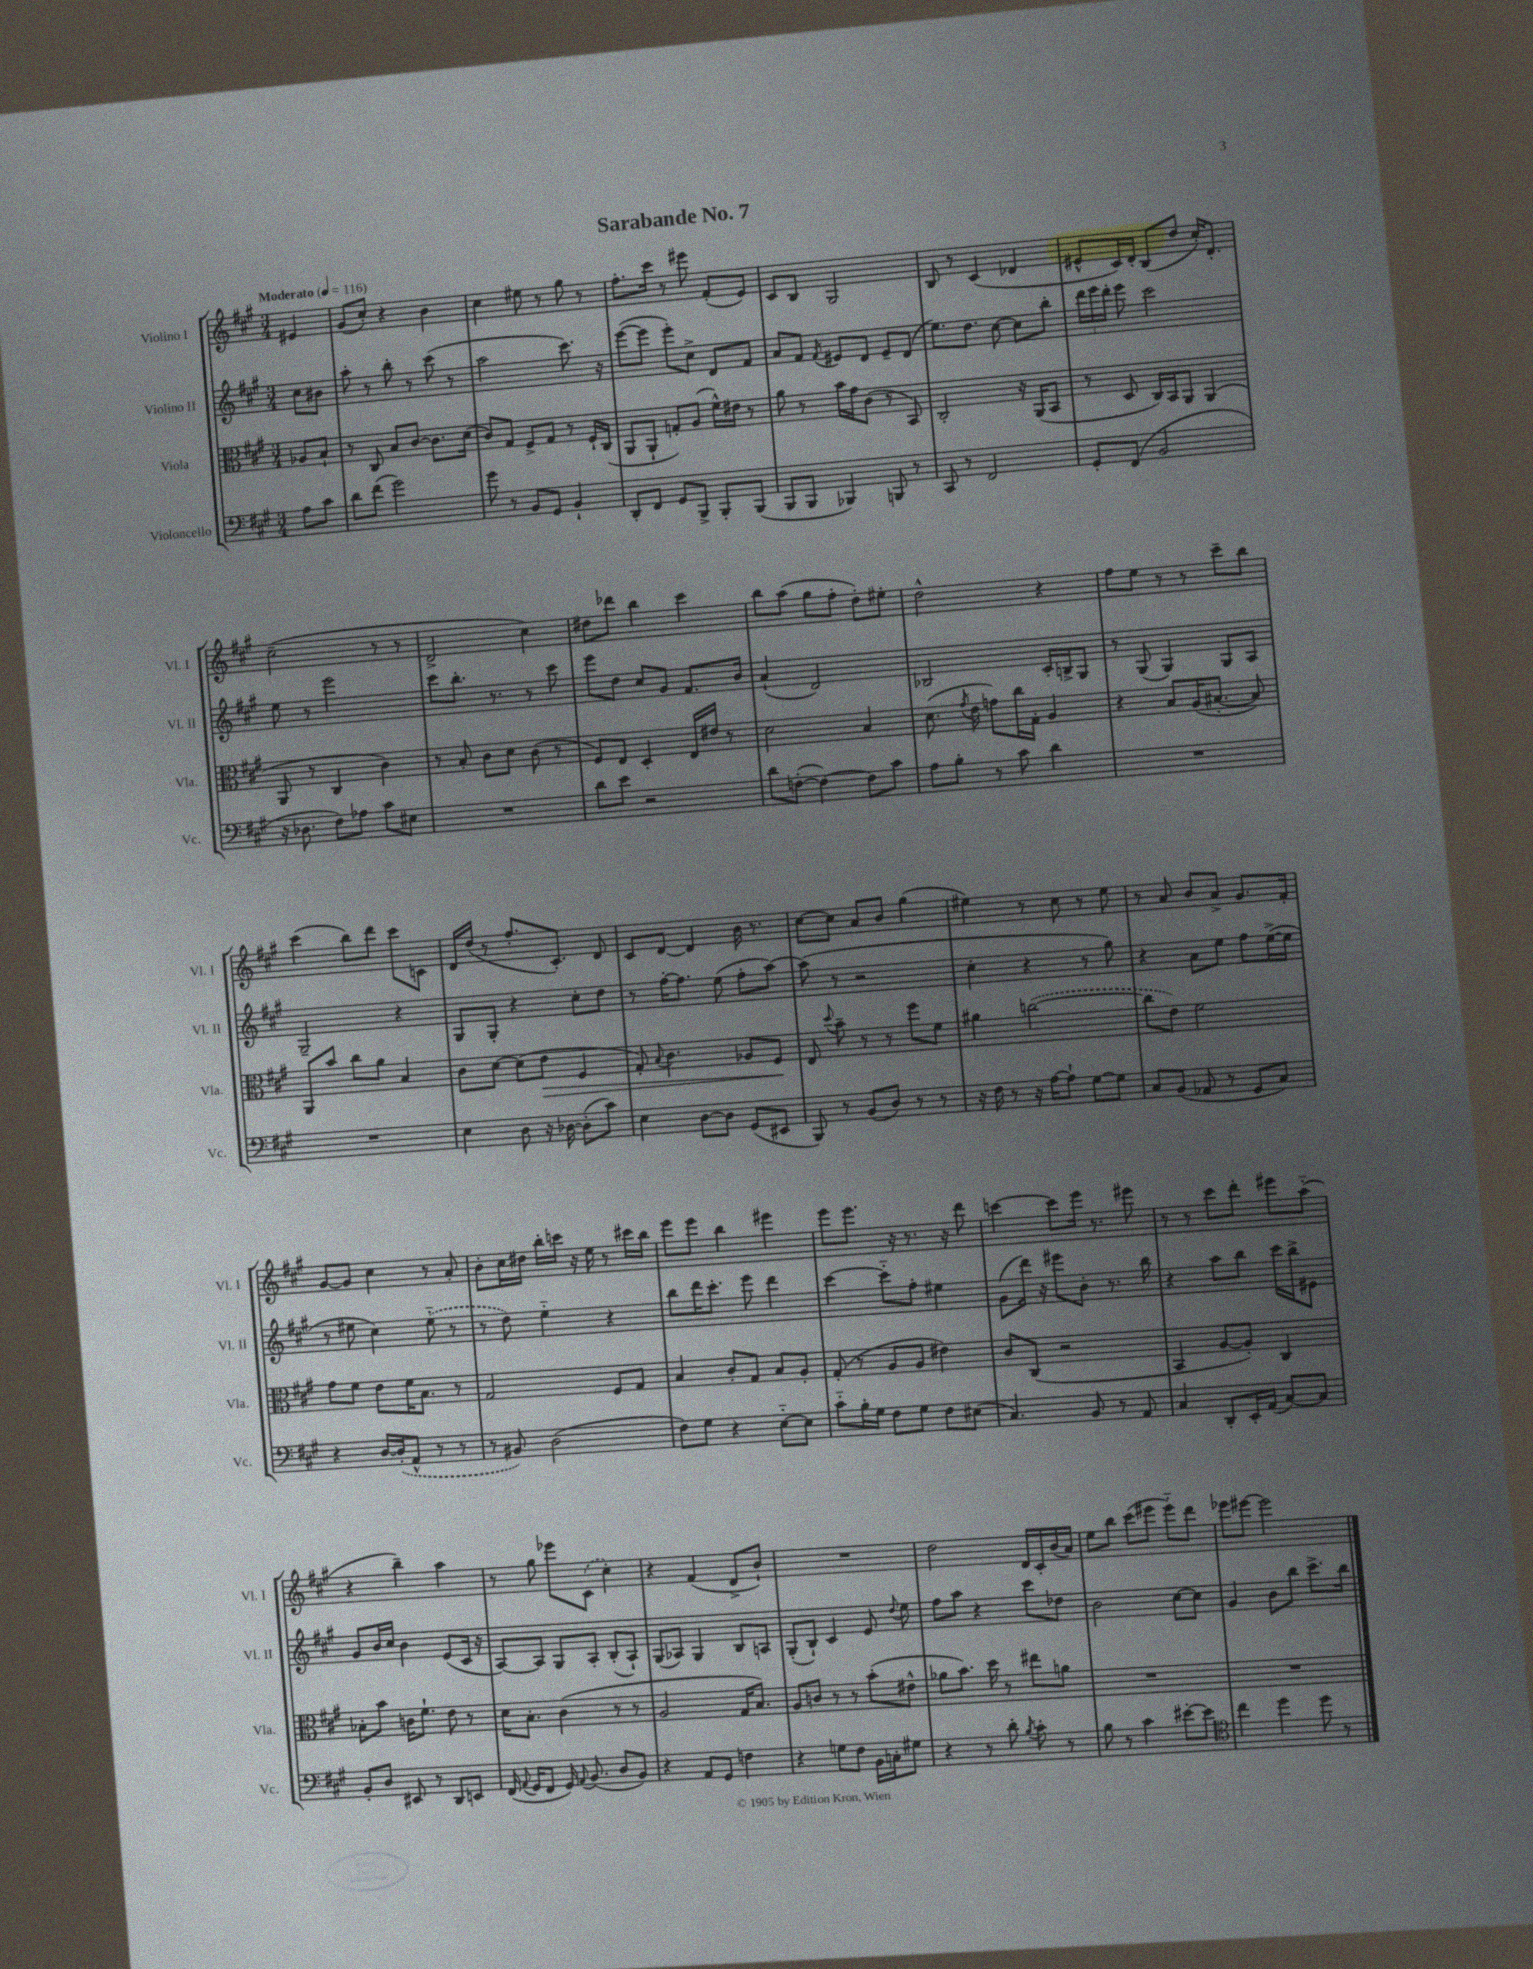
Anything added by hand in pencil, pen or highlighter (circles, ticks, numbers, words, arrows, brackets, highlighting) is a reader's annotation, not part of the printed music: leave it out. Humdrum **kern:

**kern	**kern	**dynam	**kern	**kern
*part4	*part3	*part3	*part2	*part1
*staff4	*staff3	*staff3	*staff2	*staff1
*I"Violoncello	*I"Viola	*	*I"Violino II	*I"Violino I
*I'Vc.	*I'Vla.	*	*I'Vl. II	*I'Vl. I
*clefF4	*clefC3	*	*clefG2	*clefG2
*k[f#c#g#]	*k[f#c#g#]	*	*k[f#c#g#]	*k[f#c#g#]
*M3/4	*M3/4	*	*M3/4	*M3/4
*MM116	*MM116	*	*MM116	*MM116
=	=	=	=	=
!	!	!	!	!LO:TX:a:B:t=Moderato
8A\L	8A-X/L	.	8cc#\L	4e#X/
8c#\J	8B`/J	.	8b#X\J	.
=1	=1	=1	=1	=1
8d\L	8r	.	8aa'\	(8g#/L
(8f#\J	8C#/	.	8r	8cc#'/J)
2g#\)	8B/L	.	8bb'\	4r
.	[8c#/J	.	8r	.
.	8.c#\L]	.	(8ccc#\	4b\
.	.	.	8r	.
.	(16d\Jk	.	.	.
=2	=2	=2	=2	=2
8g#\	8c#/L)	.	2aa\	4cc#\
8r	8G#/J	.	.	.
8BB/L	8F#^/L	.	.	8ee#X\
8GG#/J	8G#/J	.	.	8r
4BB`/	8r	.	8.ccc#\)	8gg#\
.	16F#`/LL	.	.	8r
.	(16C#/JJ	.	16r	.
=3	=3	=3	=3	=3
8DD'/L	8AA/L	.	([8eee\L	8.ff#'\L
8FF#/J	8AA`/J	.	8eee\J]	.
.	.	.	.	16ccc#\Jk
8GG#/L	8Gn'/L)	.	8eee'\L)	8r
8BBB^/J	(8A/J	.	8cc#^\J	8eee#X\
8BBB'/L	16f#^^\LL)	.	8d/L	(8f#'/L
.	16e#X\JJ	.	.	.
(8BBB/J	8r	.	8f#/J	8e/J)
=4	=4	=4	=4	=4
8BBB/L	8a\	.	8a/L	8c#/L
8BBB/J	8r	.	8f#/J	8B/J
.	.	.	8qf#/	.
4BBB-X/)	16b\LL	.	8e#X/L	2G#/
.	16g#\J	.	.	.
.	(8c#\J	.	8d/J	.
8BBBn/	8r	.	8e#~/L	.
8r	8BB/)	.	(8d/J	.
=5	=5	=5	=5	=5
8CC#/	2C#'/	.	8.ee\L)	8B/
8r	.	.	.	8r
.	.	.	8.dd\J	.
2FF#/	.	.	.	(4c#/
.	.	.	[8cc#\	.
.	16r	.	8cc#\L]	4d-X/
.	(16AA/KL	.	.	.
.	8BB/J	.	8bb'\J	.
=6	=6	=6	=6	=6
8GG#'/L	8r	.	24ddd\LL	8e#X^^/L
.	.	.	24eee\	.
.	.	.	24ddd'\JJ	.
(8FF#/J	8D/	.	8eee\	16c#/L)
.	.	.	.	16d'/JJ
2BB/	16C#/LL)	.	2ccc#\	(8B/L
.	16BB/J	.	.	.
.	8AA/J	.	.	8dd/J
.	(4AA/	.	.	16cc#'/KL)
.	.	.	.	8.d'/J
!!LO:LB:g=z
=7	=7	=7	=7	=7
16r	8AA/	.	8ee\	(2cc#~\
8.D-X\	.	.	.	.
.	8r	.	8r	.
8F#\L)	4C#/	.	2eee\	.
8A-X\J	.	.	.	.
8c#\L	4c#\)	.	.	8r
8E#X\J	.	.	.	8r
=8	=8	=8	=8	=8
2.r	8r	.	8ccc#\L	2d^/
.	8B'/	.	8.bb'\J	.
.	8c#\L	.	.	.
.	.	.	8.r	.
.	8d\J	.	.	.
.	(8c#\	.	8r	4cc#\)
.	8r	.	8ccc#\	.
=9	=9	=9	=9	=9
8d\L	8F#/L)	.	8eee\L	8dd#X\L
8e\J	8E/J	.	8dd\J	8ddd-X\J
2r	4D'/	.	8cc#/L	4bb\
.	.	.	8g#/J	.
.	16E/LL	.	8.f#/L	4ccc#\
.	16e#X/JJ	.	.	.
.	8r	.	.	.
.	.	.	16b/Jk	.
=10	=10	=10	=10	=10
8d\L	2d\	.	(4a`/	8bb\L
([8Fn'\J	.	.	.	(8aa\J
4F\_)	.	.	2d/)	8gg#\L
.	.	.	.	8ff#'\J
8F\L]	4B/	.	.	8dd'\L)
8c#\J	.	.	.	8ee#X'\J
=11	=11	=11	=11	=11
8A\L	(8.d\	.	2B-X/	2dd^^\
8B'\J	.	.	.	.
.	8qg#/	.	.	.
.	16e\	.	.	.
8r	8gn\L)	.	.	.
8c#\	16cc#\L	.	.	.
.	16G#'\JJ	.	.	.
4d\	4A/	.	16c#'/LL	4r
.	.	.	16Bn^/J	.
.	.	.	8G#/J	.
=12	=12	=12	=12	=12
2.r	4r	.	8r	8ff#\L
.	.	.	(8G#/	8ee\J
.	8B/L	.	4G#/)	8r
.	(16A/K	.	.	8r
.	[8.B#X'/J	.	.	.
.	.	.	8G#/L	8ccc#~\L
.	8B#/])	.	8A/J	8bb\J
!!LO:LB:g=z
=13	=13	=13	=13	=13
2.r	8AA/L	.	2G#~/	(4ccc#\
.	8b/J	.	.	.
.	8cc#\L	.	.	8bb\L)
.	8a\J	.	.	8ddd\J
.	4B/	.	4r	8ccc#\L
.	.	.	.	8cn\J
=14	=14	=14	=14	=14
4E\	8c#\L	.	8G#/L	16d/LL
.	.	.	.	(16dd/JJ
.	[8d\J	.	8G#'/J	8r
8D\	(8d\L]	.	4r	8.ff#'/L
!	!	!LO:HP:b	!	!
16r	8e\J	>	.	.
[16D-X\	.	.	.	8.c#'/J)
(8D-'\L]	4F#/	.	8cc#'\L	.
8c#\J)	.	.	8dd\J	8d/
=15	=15	=15	=15	=15
4E\	8G#'/)	.	8r	8c#/L
.	8qqB/	.	.	.
.	4.c#\	.	[16ff#'\KL	[8d/J
.	.	.	8.ff#\J]	.
[8D\L	.	.	.	4d/]
8D\J]	.	.	(8ee\	.
(8GG#/L	8A-X/L	.	8ff#'\L	16b\
.	.	.	.	8.r
8EE#X/J	8F#/J	.	[8aa\J)	.
.	.	]	.	.
=16	=16	=16	=16	=16
8BBB/)	8E/	.	(8aa\]	[8cc#\L
.	8qqdd/	.	.	.
8r	8b~\	.	8r	8cc#\J]
(8BB/L	8r	.	2r	8a/L
8D/J)	8r	.	.	8b/J
8r	8ff#\L	.	.	(4gg#\
8r	8f#\J	.	.	.
=17	=17	=17	=17	=17
16r	4a#X\	.	4cc#'\	4ee#X\)
16F#\	.	.	.	.
8r	.	.	.	.
16r	([2ccn\	.	4r	8r
[16A\KL	.	.	.	.
8A`\J]	.	.	.	8cc#\
[8G#\L	.	.	8r	8r
8G#\J]	.	.	8gg#\)	8ee#\
=18	=18	=18	=18	=18
8C#/L	8cc\L]	.	4r	8r
(8BB/J	8e\J)	.	.	8a/
8AA-X/	2f#\	.	8a\L	8b/L
8r	.	.	8ee\J	8a^/J
8GG#/L	.	.	8ff#\L	8.g#/L
8C#/J)	.	.	([16ee^\L	.
.	.	.	16ee\JJ]	16f#'/Jk
!!LO:LB:g=z
=19	=19	=19	=19	=19
4r	8g#\L	.	8r	[8g#/L
.	8f#\J	.	8ee#X\	8g#/J]
[16D/LL	8e\L	.	4cc#\)	4cc#\
(16D'/J]	.	.	.	.
8AA^^/J	16f#\K	.	.	.
.	8.B\J	.	.	.
8r	.	.	(8ee#\	8r
8r	8r	.	8r	8a'/
=20	=20	=20	=20	=20
8r	2G#/	.	8r	8b'\L
8BB#X/)	.	.	8dd\)	16cc#\L
.	.	.	.	16dd#X\JJ
(2D\	.	.	4ee\	16bb'\LL
.	.	.	.	16cccn\JJ
.	.	.	.	16r
.	.	.	.	16ee\
.	8F#/L	.	4r	8r
.	8G#/J	.	.	16ccc#X\LL
.	.	.	.	16bb\JJ
=21	=21	=21	=21	=21
8F#\L)	4B/	.	8bb\L	8eee\L
8G#\J	.	.	16ddd\K	8eee\J
.	.	.	8.ccc#'\J	.
4r	8c#'/L	.	.	4bb\
.	8G#/J	.	8eee\	.
[8E\L	8B/L	.	4ddd\	4eee#X\
8E\J]	8A'/J	.	.	.
=22	=22	=22	=22	=22
8c#\L	(8G#'/	.	[4ccc#\	8eee\L
16B'\L	8r	.	.	8.eee\J
16G#\JJ	.	.	.	.
8F#\L	8A/L	.	8ccc#\L]	.
.	.	.	.	16r
8G#\J	8A/J	.	8ff#'\J	8.r
8F#\L	4e#X\)	.	4ee#X\	.
.	.	.	.	16r
(8E#X\J	.	.	.	8ddd\
=23	=23	=23	=23	=23
4.C#/)	8c#/L	.	(8g#\L	[4cccn\
.	(8C#/J	.	16ddd\Jk)	.
.	.	.	16r	.
.	2r	.	8eee#X\L	8ccc\L]
8BB/	.	.	8b'\J	16eee\Jk
.	.	.	.	8.r
8r	.	.	8.r	.
8AA/	.	.	.	8eee#X\
.	.	.	16bb\	.
=24	=24	=24	=24	=24
4C#/	4BB/	.	4r	8r
.	.	.	.	8r
8DD'/L	[8A/L	.	8aa\L	8ccc#\L
16EE'/L	8A'/J])	.	8bb\J	8ddd'\J
(16AA/JJ	.	.	.	.
[8C#/L)	4C#/	.	16ccc#\LL	8eee#X\L
.	.	.	16bb^\J	.
8C#/J]	.	.	8e#X\J	(8aa\J
!!LO:LB:g=z
=25	=25	=25	=25	=25
8BB'/L	8B-X'\L	.	8g#/L	4r
8D/J	8b\J	.	16b/L	.
.	.	.	16cc#/JJ	.
8EE#X/	16cn\KL	.	4b\	4bb~\)
.	8.f#`\J	.	.	.
8r	.	.	.	.
8DD/L	8e\	.	(8e/L	4aa\
8EEn/J	8r	.	16c#/Jk	.
.	.	.	16r	.
=26	=26	=26	=26	=26
(16FF#/	16d\KL	.	[8A/L)	8r
8qqAA/	.	.	.	.
16GG#/KL	8.B'\J	.	.	.
8FF#/J	.	.	8A/J]	8gg#\
16GG#/)	(4c#\	.	8G#/L	8eee-X\L
8qqAA/	.	.	.	.
(8.BB/	.	.	.	.
.	.	.	8A'/J	(8c#\J
8D/L	8r	.	(8B'/L	4cc#'\)
8BB/J)	8r	.	8A`/J)	.
=27	=27	=27	=27	=27
4r	2A/	.	(8G#/L	4r
.	.	.	8A-X/J)	.
8AA/L	.	.	4G#/	(4f#/
8GG#/J	.	.	.	.
4Fn\	16G#/KL	.	8B/L	8d^/L
.	8.B/J)	.	.	.
.	.	.	8An/J	8b`/J)
=28	=28	=28	=28	=28
4r	8A/L	.	(8G#'/L	2.r
.	8cn/J	.	8B`/J)	.
8Gn\L	8r	.	4c#/	.
8F#\J	8r	.	.	.
16BB\LL	(8b'\L	.	8e/	.
16Cn'\J	.	.	.	.
.	.	.	8qqdd/	.
8G#X\J	8e#X^^\J	.	8ee\	.
=29	=29	=29	=29	=29
4r	8a-X\L	.	8ff#\L	2dd\
.	8.b\J)	.	8aa\J	.
8r	.	.	4r	.
.	16dd\	.	.	.
8d'\	8r	.	.	.
8qB/	.	.	.	.
8c#'\	8ee#X\L	.	8ccc#\L	16d/LL
.	.	.	.	16c#'/
8r	8an\J	.	8dd-X\J	(16b/
.	.	.	.	16a/JJ)
=30	=30	=30	=30	=30
8B\	2.r	.	2b\	8ee\L
8r	.	.	.	8bb\J
4c#\	.	.	.	(8ccc#\L
.	.	.	.	8eee#X\J
[8e#X'\L	.	.	[8cc#\L	8eee#\L)
8e#\J]	.	.	8cc#\J]	8ddd\J
=31	=31	=31	=31	=31
*clefC4	*	*	*	*
4cc#\	2.r	.	4g#/	8eee-X\L
.	.	.	.	[8eee#X\J
4dd\	.	.	8b\L	2eee#\]
.	.	.	8bb\J	.
8dd\	.	.	8.ccc#^\L	.
8r	.	.	.	.
.	.	.	16bb\Jk	.
==	==	==	==	==
*-	*-	*-	*-	*-
